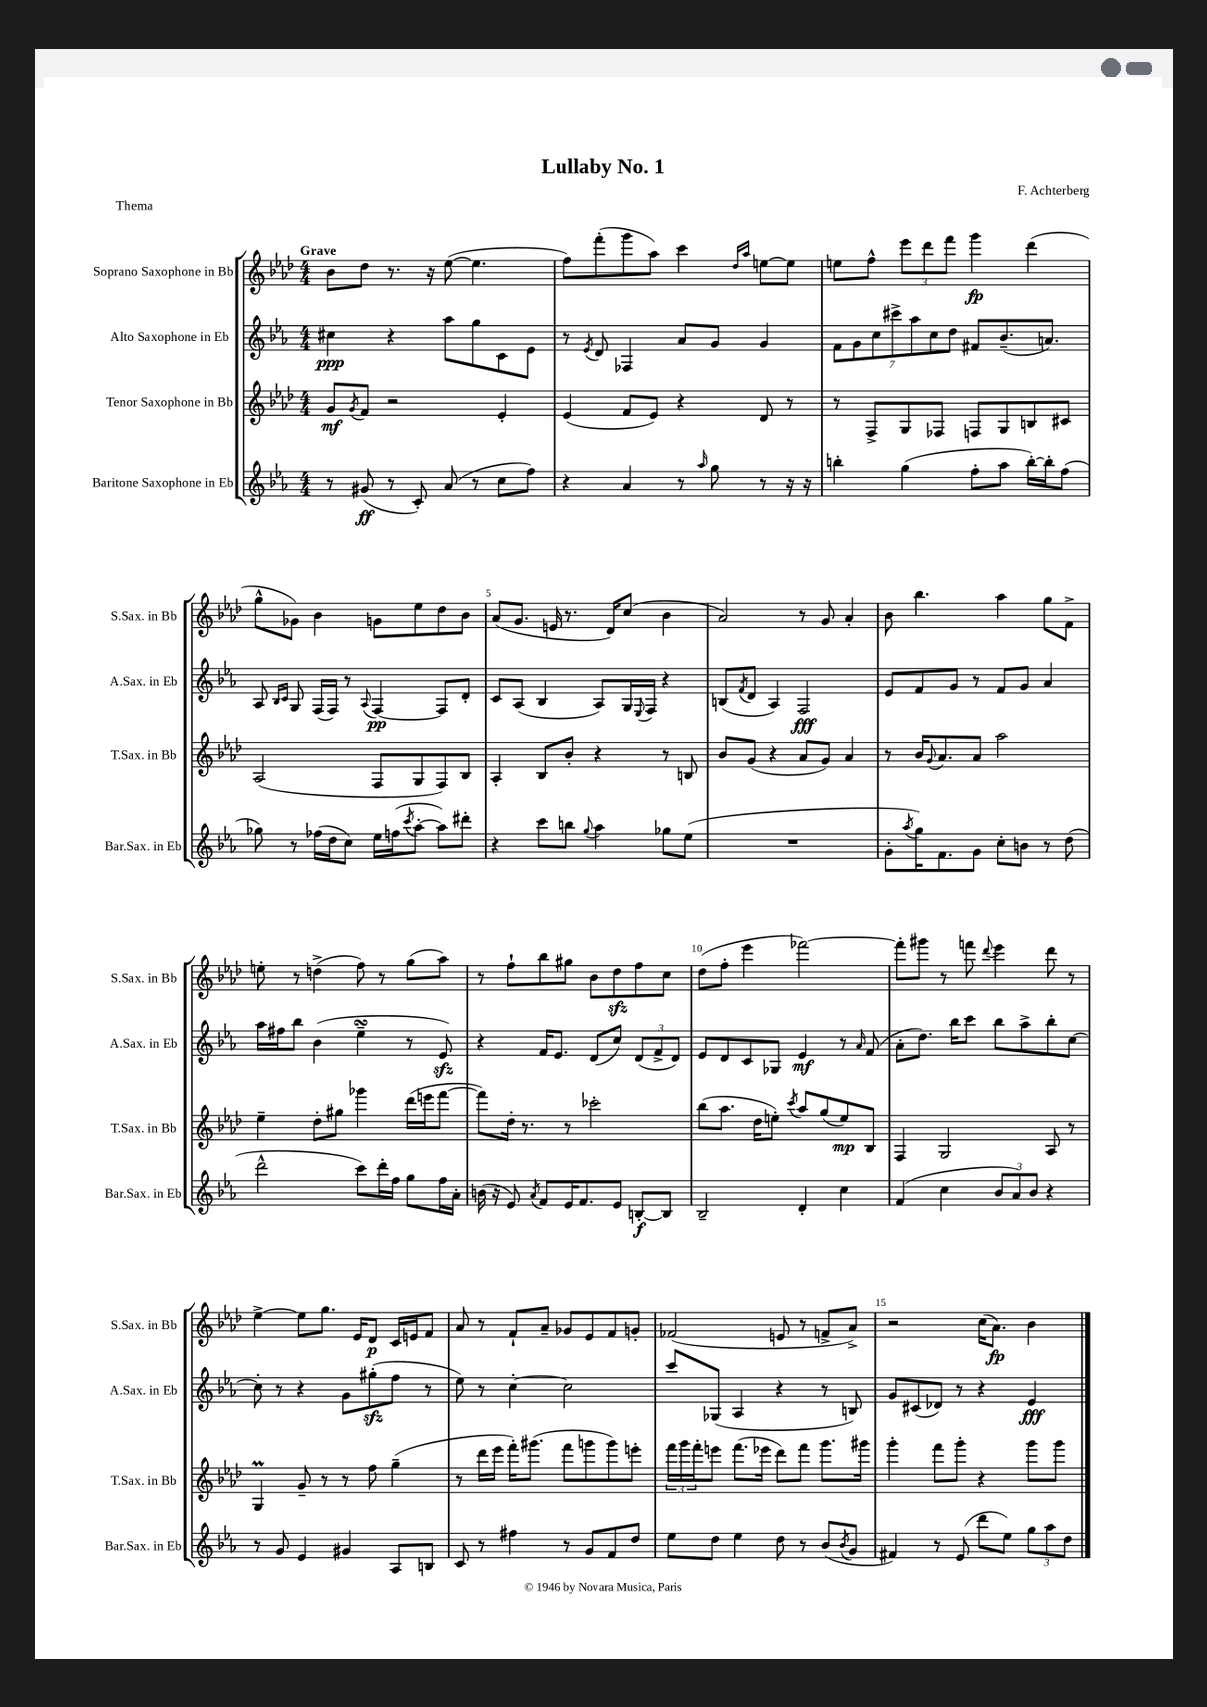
\header { title = "Lullaby No. 1" composer = "F. Achterberg" piece = "Thema" }
<<
\new StaffGroup <<
\new Staff = "s0" \with { instrumentName = "Soprano Saxophone in Bb" shortInstrumentName = "S.Sax. in Bb" } {
    \clef treble \key aes \major \numericTimeSignature \time 4/4 \tempo "Grave"
    bes'8 des''8 r8. r16 ees''8~( ees''4. |
    f''8) f'''8-.( g'''8 aes''8) c'''4 \grace { des''16 aes''16 } e''8~ e''8 |
    e''8 f''8-^ \tuplet 3/2 { ees'''8 des'''8 f'''8 } g'''4\fp des'''4( |
    g''8-^ ges'8) bes'4 g'8 ees''8 des''8 bes'8 |
    aes'8( g'8. e'16 r8. des'16) c''8( bes'4 |
    aes'2) r8 g'8 aes'4-. |
    bes'8 bes''4. aes''4 g''8 f'8-> |
    e''8-. r8 d''4->( f''8) r8 g''8( aes''8) |
    r8 f''8-! bes''8 gis''8 bes'8 des''8\sfz f''8 c''8 |
    des''8( f''8-. ees'''4 fes'''2~) |
    fes'''8-. gis'''8 r8 f'''8 \appoggiatura { des'''8 } ees'''4 des'''8 r8 |
    ees''4~-> ees''8 g''8. ees'16 des'8\p c'16 e'16 f'8 |
    aes'8 r8 f'8-! aes'8-- ges'8 ees'8 f'8 g'8-. |
    fes'2( e'8 r8 f'8-> aes'8->) |
    r2 c''16( aes'8.\fp) bes'4 \bar "|." |
}
\new Staff = "s1" \with { instrumentName = "Alto Saxophone in Eb" shortInstrumentName = "A.Sax. in Eb" } {
    \clef treble \key ees \major \numericTimeSignature \time 4/4
    cis''4\ppp r4 aes''8 g''8 c'8 ees'8 |
    r8 \acciaccatura { ees'8 } d'8 fes4 aes'8 g'8 g'4 |
    \tuplet 7/4 { f'8 g'8 c''8 cis'''8-> aes''8 c''8 d''8 } fis'8 bes'8.--( a'8.) |
    aes8 \grace { bes16 c'16 } g8 f16( f16) r8 \appoggiatura { aes8 } f4~\pp f8 d'8-. |
    c'8 aes8( bes4 aes8) g16 \appoggiatura { ees8 } f16 r4 |
    b8( \acciaccatura { f'8 } d'8 aes4) f2\fff |
    ees'8 f'8 g'8 r8 f'8 g'8 aes'4 |
    aes''16 fis''16 bes''8 bes'4( ees''4--\turn r8 ees'8\sfz) |
    r4 f'16 ees'8. d'8( c''8) \tuplet 3/2 { d'8( f'8-> d'8) } |
    ees'8 d'8 c'8 ges8 ees'4\mf r8 \grace { aes'16 } f'8( |
    aes'8-. d''8.) bes''16 c'''8 bes''8 aes''8-> bes''8-. c''8~ |
    c''8-. r8 r4 g'8 gis''8-.\sfz( f''8 r8 |
    ees''8) r8 c''4~-. c''2 |
    c'''8 ges8( aes4 r4 r8 b8) |
    g'8 cis'8( des'8) r8 r4 ees'4\fff \bar "|." |
}
\new Staff = "s2" \with { instrumentName = "Tenor Saxophone in Bb" shortInstrumentName = "T.Sax. in Bb" } {
    \clef treble \key aes \major \numericTimeSignature \time 4/4
    g'8\mf \acciaccatura { g'8 } f'8 r2 ees'4-. |
    ees'4( f'8 ees'8) r4 des'8 r8 |
    r8 f8-> g8 fes8 f8 g8 b8 cis'8 |
    aes2( f8 g8 f8) bes8 |
    aes4-. bes8 bes'8-. r4 r8 b8 |
    bes'8 g'8( r4 aes'8 g'8) aes'4 |
    r8 bes'16 \appoggiatura { g'8 } aes'8. aes'8 aes''2 |
    ees''4-- des''8-. gis''8 ges'''4 des'''16( e'''16 f'''8~ |
    f'''8) des''16-. r8. r8 ces'''2-. |
    bes''8( aes''8. des''16 e''8-.) \acciaccatura { c'''8 } aes''8 g''8( e''8\mp) bes8 |
    f4 g2 aes8 r8 |
    g4\prall g'8-- r8 r8 f''8 g''4--( |
    r8 des'''16 ees'''16 f'''16-.) gis'''8.( f'''8 g'''8 g'''8) e'''8-. |
    \tuplet 3/2 { f'''16 g'''16 f'''16-. } e'''8 f'''8.( ees'''16 des'''8) f'''8 g'''8. gis'''16 |
    g'''4-. f'''8 g'''8-. r4 g'''8 g'''8 \bar "|." |
}
\new Staff = "s3" \with { instrumentName = "Baritone Saxophone in Eb" shortInstrumentName = "Bar.Sax. in Eb" } {
    \clef treble \key ees \major \numericTimeSignature \time 4/4
    r8 gis'8\ff( r8 c'8-.) aes'8( r8 c''8 f''8) |
    r4 aes'4 r8 \grace { aes''16 } g''8 r8 r16 r16 |
    b''4-. g''4( f''8-. aes''8 b''16~-.) b''16-. f''8( |
    ges''8) r8 fes''16( d''16 c''8) ees''16 f''16( \acciaccatura { c'''8 } aes''8~-. aes''8) dis'''8-. |
    r4 c'''8 b''8 \appoggiatura { g''8 } aes''4 ges''8 ees''8( |
    R1 |
    g'8-. \acciaccatura { aes''8 } g''16) f'8. g'8 c''8-. b'8 r8 d''8( |
    d'''2-^ c'''8) d'''16-. f''16 g''8 f''16 aes'16-. |
    b'16( r16 ees'8) \acciaccatura { aes'8 } f'8 ees'16 f'8. ees'8 b8~-.\f b8 |
    bes2-- d'4-. c''4 |
    f'4( c''4 \tuplet 3/2 { bes'8 aes'8) bes'8 } r4 |
    r8 g'8 ees'4 gis'4 aes8 b8 |
    c'8 r8 fis''4 r8 g'8 f'8 d''8 |
    ees''8 d''8 ees''4 d''8 r8 bes'8( \acciaccatura { bes'8 } g'8 |
    fis'4) r8 ees'8( d'''8 ees''8) \tuplet 3/2 { g''8 aes''8 d''8 } \bar "|." |
}
>>
>>
\layout { \context { \Score \override BarNumber.break-visibility = ##(#f #t #t) barNumberVisibility = #(every-nth-bar-number-visible 5) } }
